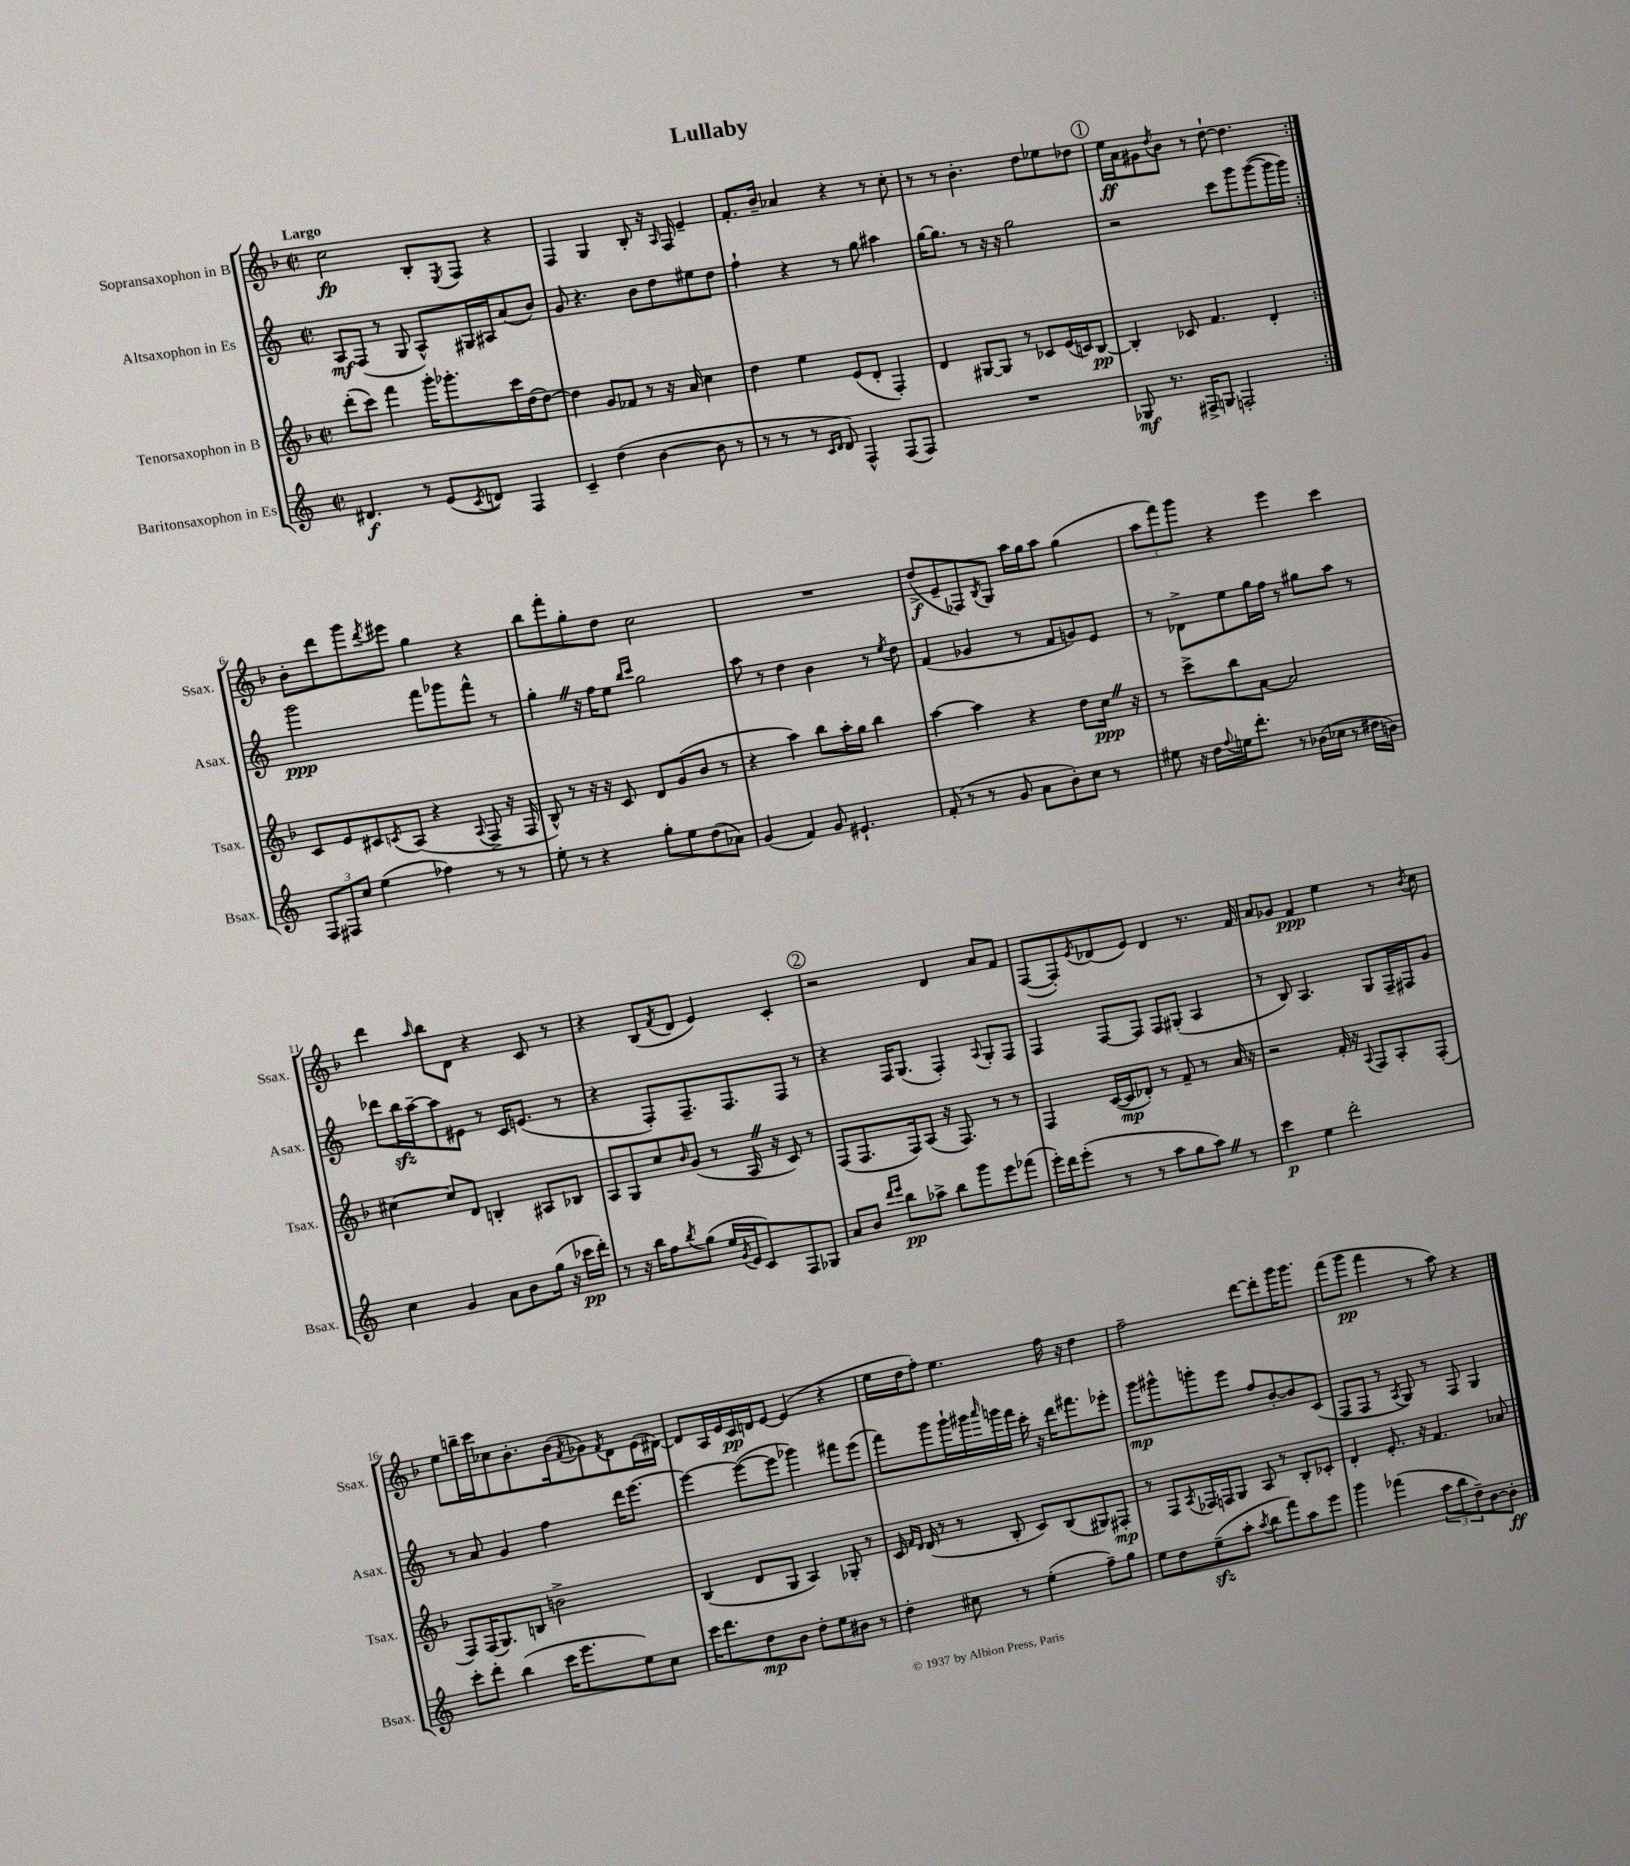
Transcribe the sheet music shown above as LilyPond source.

\header { title = "Lullaby" }
<<
\new StaffGroup <<
\new Staff = "s0" \with { instrumentName = "Sopransaxophon in B" shortInstrumentName = "Ssax." } {
    \clef treble \key f \major \defaultTimeSignature \time 2/2 \tempo "Largo"
    \repeat volta 2 { c''2\fp bes8-. \acciaccatura { e8 } f8 r4 |
    f4 g4 bes8-. r16 \grace { a16 } f16 e'4-- |
    f'8.-. bes'16-- aes'4 r4 r8 c''8-. |
    r8 r8 bes'4.-. d''8 ees''8 des''8 |
    \mark \markup { \circle "1" } e''16\ff a'16 gis'8 \acciaccatura { d''8 } bes'8 r8 d''8~-! d''4. | }
    bes'8-. d'''8 g'''8 \acciaccatura { d'''8 } eis'''8 g''4 r4 |
    bes''8 f'''8-. g''8-. d''8 c''2 |
    R1 |
    d''8->\f( e'8-- fes8) \acciaccatura { bes8 } g8 a''16 g''16 a''8 g''4( |
    \tuplet 3/2 { a''8 f'''8) g'''8 } r4 e'''4 c'''4 |
    d'''4 \grace { a''16 } bes''8 d'8 r4 c'8 r8 |
    r4 bes8( \acciaccatura { f'8 } d'8 e'4) c'4-. |
    \mark \markup { \circle "2" } r2 d'4 a'8 f'8 |
    f8~( f8-.) \acciaccatura { e'8 } des'8( e'8) des'4 r8. f'16 |
    a'8 ges'8 f'4\ppp e''4 r8 \acciaccatura { bes'8 } c''8 |
    e''8 b''16-- c'''16 ces''8 bes'8.-. bes'16( \acciaccatura { f'8 } ges'8) \acciaccatura { f'8 } d'8 e'16( dis'16~) |
    dis'8 a16 e'16 c'16\pp d'16 e'8~ e'4( r4 |
    e''16 d''16 f''8-.) e''4. f''16 r16 d''4 |
    f''2-- d'''8~ d'''8-. g'''16 g'''8. |
    f'''8( g'''8\pp f'''4 r8 a''8) r4 \bar "|." |
}
\new Staff = "s1" \with { instrumentName = "Altsaxophon in Es" shortInstrumentName = "Asax." } {
    \clef treble \key c \major \defaultTimeSignature \time 2/2
    \repeat volta 2 { a8\mf f8( r8 g8 a8-^) gis16 ais16 a'8( b'8) |
    g'8 r4. b'8 d''8 eis''8 d''8 |
    f''4-! r4 r8 g''8 ais''4 |
    g''16~ g''8. r8 r16 r16 g''2 |
    \mark \markup { \circle "1" } r2 c'''8 g'''8 g'''8~( g'''16 g'''16) | }
    g'''2\ppp f'''8 ges'''8 f'''8-^ r8 |
    g''4-. \once \override BreathingSign.text = \markup { \musicglyph "scripts.caesura.straight" } \breathe r16 f''16 e''8 \grace { b''16 c'''16 } g''2 |
    a''8 r8 d''4 b'4 r8 \acciaccatura { e''8 } d''8 |
    f'4( ges'4 r8 f'8 g'8) e'8 |
    r8 des'8-> e''8 g''16 f''16 r8 gis''8 a''8 r8 |
    des'''8 b''16\sfz a''16~-- a''8 eis'8 r8 c'16 e'8.( r8 |
    r4 f8-.) f8.-- f8. f8 r8 |
    \mark \markup { \circle "2" } r4 f16 g8.( f4-.) \appoggiatura { a8 } g8-. f8 |
    f4 f8~ f8 f8 gis8-.( a4 |
    r8 b8) a4. g8 f16-- fis16 g'8 |
    r8 a'8 g'4 f''4 d'''16 e'''8.~ |
    e'''4~ e'''8~( e'''8 ges'''4) fis'''8 e'''8( |
    f'''8) g'''8 g'''16-! gis'''16 \grace { a'''16 } g'''16 f'''16 c'''16-. r16 d'''16 fis'''8. ees'''8-. |
    g'''8\mp gis'''8-^ g'''8-. e'''8 f''8 b'8~-. b'8 c'8( |
    f8 f8 r8 \acciaccatura { a8 } g8) r8 f8 g4 \bar "|." |
}
\new Staff = "s2" \with { instrumentName = "Tenorsaxophon in B" shortInstrumentName = "Tsax." } {
    \clef treble \key f \major \defaultTimeSignature \time 2/2
    \repeat volta 2 { d'''8-.( c'''8) f'''4 g'''16-. ges'''8.-. c'''16 d''16( d''8~) |
    d''4 g'8 fes'8 r8 r16 a'16 c''4 |
    d''4 e''4 e'8( d'8-. f4-.) |
    d'4 gis8~ gis8 r8 ces'8 e'16( c'16) bes8~\pp |
    \mark \markup { \circle "1" } bes4-. ces'8 f'4. d'4-. | }
    c'8 e'8 cis'8 \acciaccatura { c'8 } a8( r4 \appoggiatura { a8 } f8-> r16 f16 |
    bes8-^) r8 r16 r16 c'8 d'8 g'8( bes'8 r8 |
    r4 a''4) bes''8 a''16-. g''16 bes''4 |
    a''4~ a''4 r4 d''8 c''16\ppp \once \override BreathingSign.text = \markup { \musicglyph "scripts.caesura.straight" } \breathe r16 |
    r8 c'''8-> bes''8 a'8~ a'2 |
    cis''4~ cis''8 d'8 b4-. ais8 bes8 |
    a8 g8 c''8 \grace { bes'16 } g'8( r8 a16 \once \override BreathingSign.text = \markup { \musicglyph "scripts.caesura.straight" } \breathe r16 c'8) r8 |
    \mark \markup { \circle "2" } f8( f8. f16) a8( r16 f8.) r8 r8 |
    f4 c'16~( c'16\mp des'8-.) r8 f'8-- r8 a'16 r16 |
    r2 f'16-. r16 \appoggiatura { a8 } f8 a8-. f8-.( |
    f8) f16( g8.) b8 b'2-> |
    bes4( d'8 g8 a4) ges8-. r8 |
    c'16 \grace { f'16 d'16 } d'16( r8 r8 bes8-. c'8) bes8( gis8) fis8-.\mp |
    r8 f8 \acciaccatura { a8 } fes16 f16 g8 a8 r8 bes8-. ces'8-. |
    d'4-. e'8.-. r16 f'4. aes'8 \bar "|." |
}
\new Staff = "s3" \with { instrumentName = "Baritonsaxophon in Es" shortInstrumentName = "Bsax." } {
    \clef treble \key c \major \defaultTimeSignature \time 2/2
    \repeat volta 2 { dis'4.\f r8 e'8( \acciaccatura { c'8 } d'8) f4 |
    c'4-- d''4( b'4~ b'8 r8 |
    r8 r8 r8 \grace { c'16 d'16 } d'8) f4-^ f8( f8) |
    R1 |
    \mark \markup { \circle "1" } ges8\mf r8. fis16-> g8 f2-. | }
    \tuplet 3/2 { f8 fis8 c''8 } e''4( fes''4) r8 r8 |
    e''8-. r8 r4 g''8-. e''8 d''8( aes'8) |
    g'4( f'4) g'8 eis'4.-! |
    f'8-.( r8 r8 g'8 a'8 b'8-.) c''8 r8 |
    eis''8 r16 d''16 \appoggiatura { f''8 } e''16 d'''8.-. r8 bes'16( ces''16 r8 dis''16 b'16) |
    c''4 g'4 a'8 b'8 g''16( r16 ces'''16\pp d'''16-.) |
    r8 r16 b''16 f''8 \acciaccatura { b''8 } g''8( e''16 \acciaccatura { g'8 } e'16 c'8) f8 ges8 |
    \mark \markup { \circle "2" } a'8 b'8 \grace { d'''16 e'''16 } b''8\pp aes''8-> b''8 g'''8 e'''8 fes'''8( |
    e'''16-.) d'''16 e'''8-.( r8 r8 a''8 g''8 a''8) \once \override BreathingSign.text = \markup { \musicglyph "scripts.caesura.straight" } \breathe r8 |
    c'''4\p e''4 d'''2-. |
    c'''8-. d'''8-. b''4( c'''16 e'''8. e''8) c''8 |
    c'''16 d'''8. d''8\mp b'8 d''8-. e''8 bis'8 r8 |
    d''4-. cis''8 r8 e''4-.( f''8--) g''8 |
    e''8 d''8 e''8--\sfz( a''8-. \acciaccatura { a''8 } b''8 f'''8) a''8 e'''8 |
    g'''4 fes'''4( \tuplet 3/2 { a''8 b''8 d''8--) } b'8~ b'8-.\ff \bar "|." |
}
>>
>>
